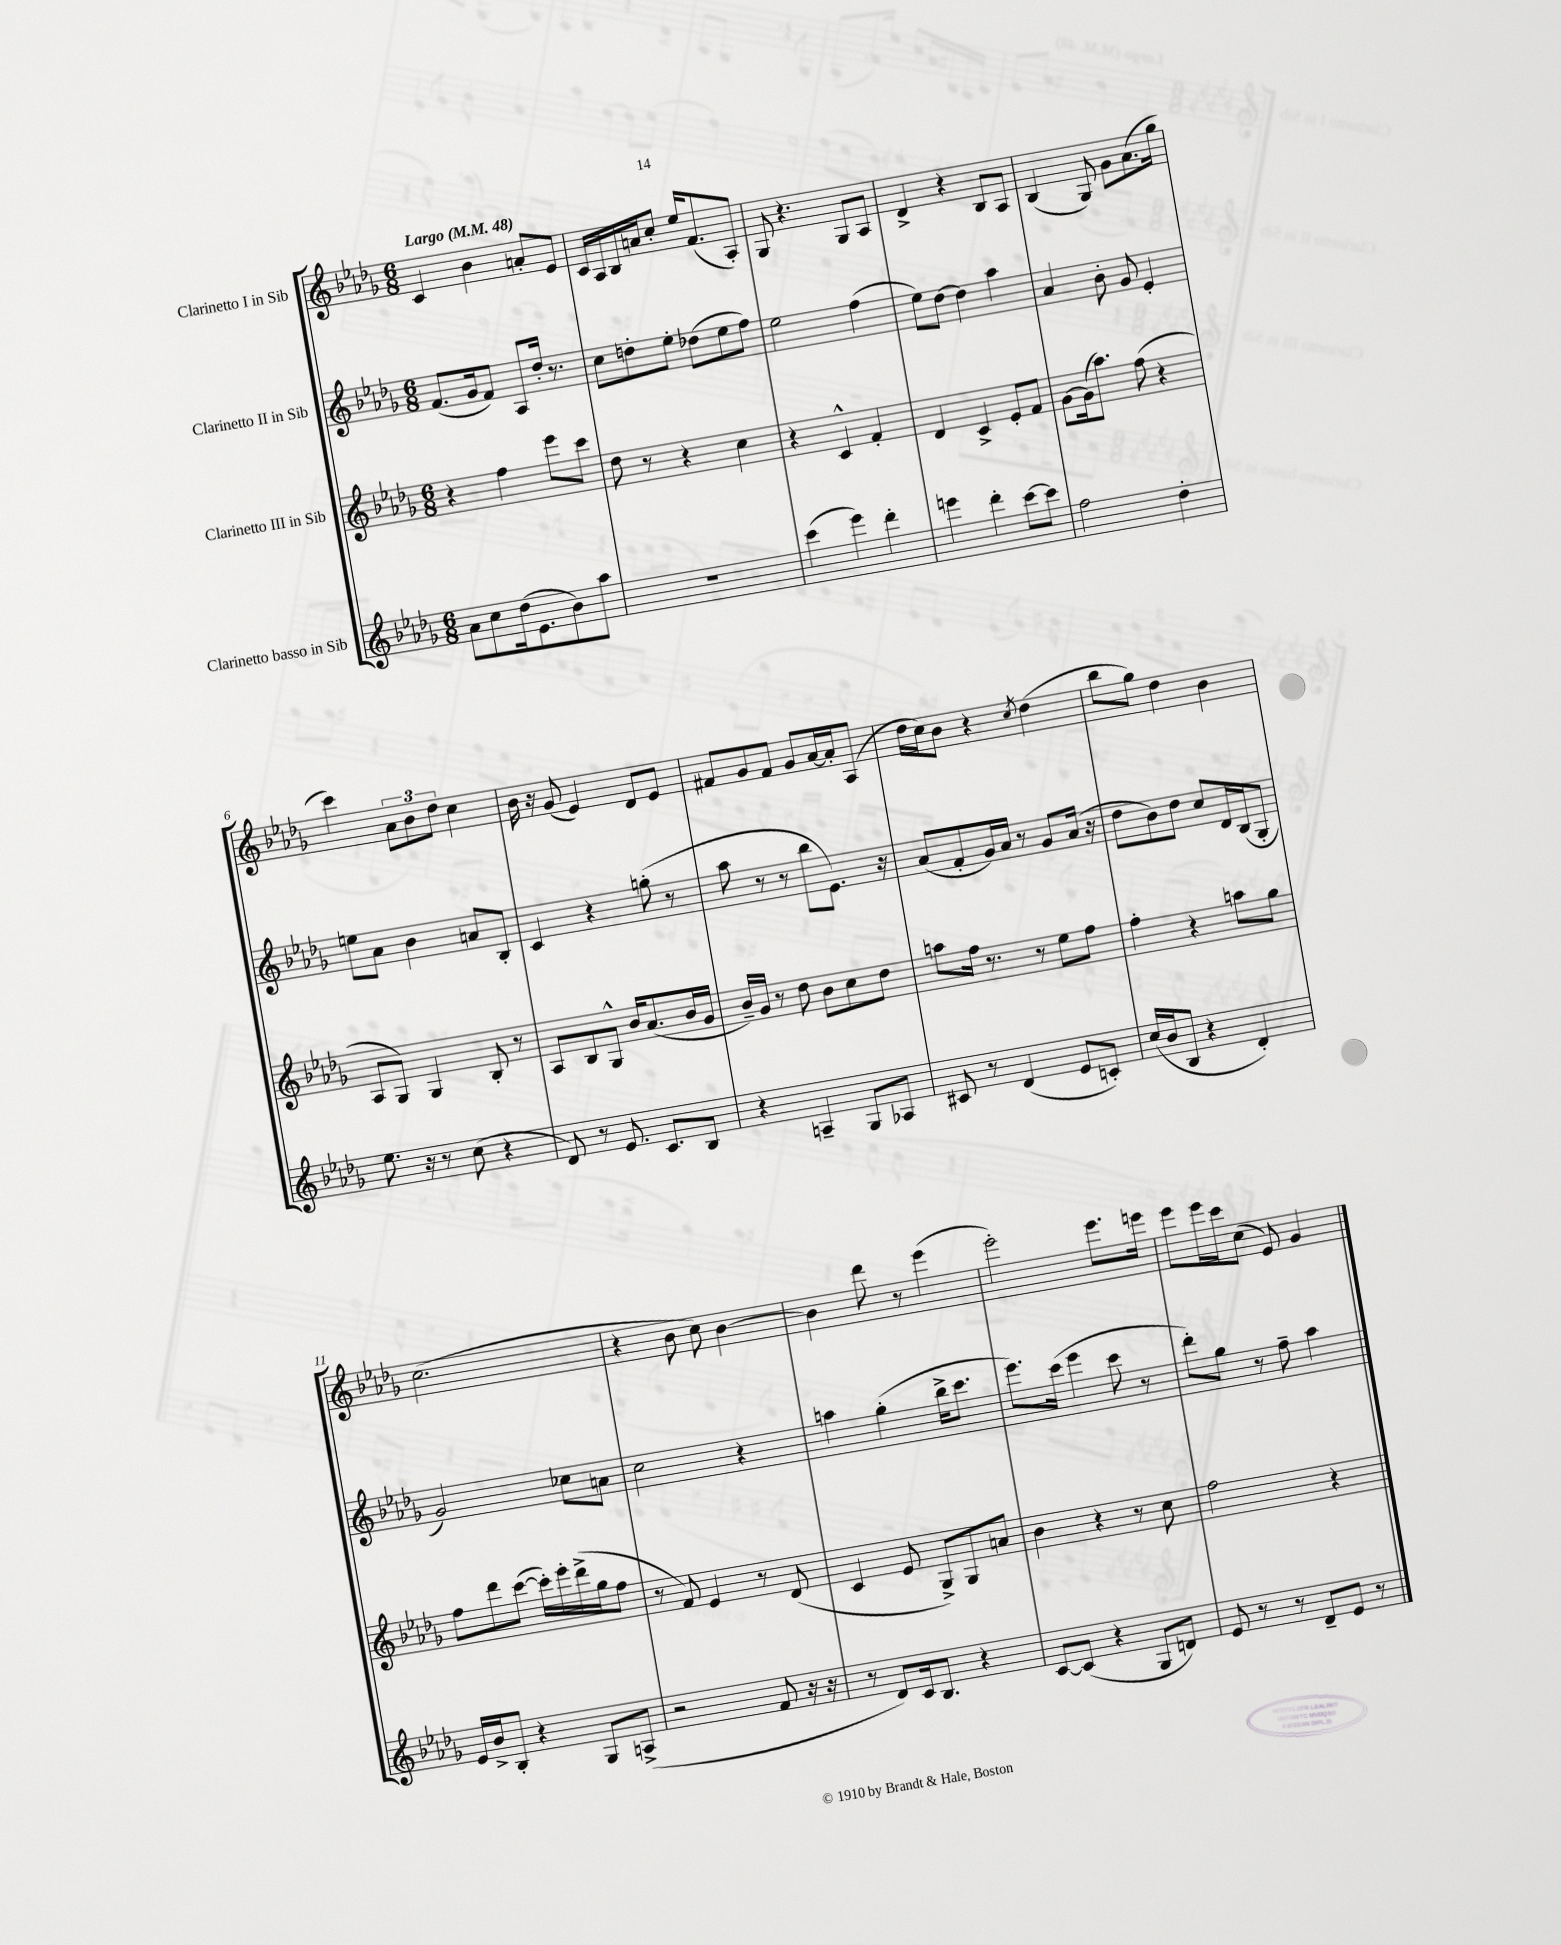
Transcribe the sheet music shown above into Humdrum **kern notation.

**kern	**kern	**kern	**kern
*staff4	*staff3	*staff2	*staff1
*clefG2	*clefG2	*clefG2	*clefG2
*k[b-e-a-d-g-]	*k[b-e-a-d-g-]	*k[b-e-a-d-g-]	*k[b-e-a-d-g-]
*M6/8	*M6/8	*M6/8	*M6/8
*MM48	*MM48	*MM48	*MM48
8a-	4r	(8.f	4c
8cc	.	.	.
.	.	16g-	.
(16dd-	4ff	8f)	4b-
8.e-	.	.	.
.	.	8A-	.
8b-)	8eee-	16dd-'	8a'
.	.	8.r	.
8aa-	8ccc	.	8e-
=	=	=	=
2.r	8dd-	8cc	16c
.	.	.	16A-
.	8r	8dd'	16B-
.	.	.	16a
.	4r	8ee-'	8cc'
.	.	(8dd-	16ee-
.	.	.	(8.f
.	4cc	8ee-	.
.	.	8ff)	8A-')
=	=	=	=
(4ccc	4r	2ee-	8G-
.	.	.	4.r
4eee-)	4c^^	.	.
4ddd-'	4f'	(4ff	8G-
.	.	.	8A-
=	=	=	=
4eee	4d-	8ee-)	4d-^
.	.	[8dd-	.
4ddd-'	4c^	4dd-]	4r
[8ccc	8e-'	4aa-	8B-
8ccc]	8f	.	8A-
=	=	=	=
2ff	[8g-	4a-	(4B-
.	(16g-]	.	.
.	8.aa-)	.	.
.	.	8b-'	8G-)
.	(8ff	8g-	8g-
4dd-'	4r	4e-'	(8.a-
.	.	.	16gg-
=	=	=	=
8.ee-	8A-	8ee	4ccc)
.	8G-)	8a-	.
16r	.	.	.
8r	4G-	4b-	12a-
.	.	.	12b-
(8cc	.	.	.
.	.	.	12dd-
4r	8B-'	8a	4cc
.	8r	8B-'	.
=	=	=	=
8d-)	8A-	4c	16b-
.	.	.	16r
8r	8B-	.	(8g-
8.e-	8G-^^	4r	4e-)
.	16b-	.	.
8.c	(8.a-	.	.
.	.	(8gg'	8d-
8B-	16b-	8r	8e-
.	16g-	.	.
=	=	=	=
4r	16b-~)	8aa-	8f#
.	16g-	.	.
.	8r	8r	8g-
4A~	8dd-	8r	8f#
.	8b-	8bb-	8g-
8G-	8cc	8.e-)	[16a-
.	.	.	16a-']
8A-	8dd-	.	(8A-
.	.	16r	.
=	=	=	=
8c#	8aa	(8a-	16dd-
.	.	.	16cc)
8r	16ff	8f'	8b-
.	8.r	.	.
(4d-	.	16g-)	4r
.	.	16a-	.
.	8r	8r	.
.	.	.	8qcc
8e-	8ee-	8g-	(4dd-
8c')	8ff	(16a-	.
.	.	16r	.
=	=	=	=
(16cc	4ff'	8dd-	8bb-
16b-	.	.	.
8B-	.	8b-)	8gg-)
4r	4r	8dd-	4dd-
.	.	8cc	.
4d-')	8aa	16d-	4b-
.	.	(16B-	.
.	8gg-	8G-'	.
=	=	=	=
16e-	8ff	2g-)	(2.cc
16b-^	.	.	.
8B-'	8ddd-	.	.
4r	([8ccc	.	.
.	16ccc'])	.	.
.	16eee-'	.	.
8G-	(16ddd-^	8cc-	.
.	16gg-	.	.
(8A^	8ff	8a	.
=	=	=	=
2r	8r	2cc	4r
.	8f)	.	.
.	4e-	.	8b-
.	.	.	8cc)
8f	8r	4r	[4b-
16r	(8d-	.	.
16r	.	.	.
=	=	=	=
8r	4c	4aa	4b-]
8d-)	.	.	.
16c	8e-	(4gg-'	8ddd-
8.B-	.	.	.
.	8G-^)	.	8r
4r	8G-	16bb-^	(4eee-
.	.	8.ccc	.
.	8a	.	.
=	=	=	=
[8c	4b-	8.eee-)	2eee-')
(8c]	.	.	.
.	.	(16ccc	.
4r	4r	4eee-	.
8G-	8r	8ccc	8.eee-
8d)	8cc	8r	.
.	.	.	16eee
=	=	=	=
8e-	2ff	8ddd-')	8eee-
8r	.	8gg-	16eee-
.	.	.	16ccc
8r	.	8r	(8cc
8d-~	.	8ff~	8e-)
8e-	4r	4aa-	4g-
8r	.	.	.
==	==	==	==
*-	*-	*-	*-
